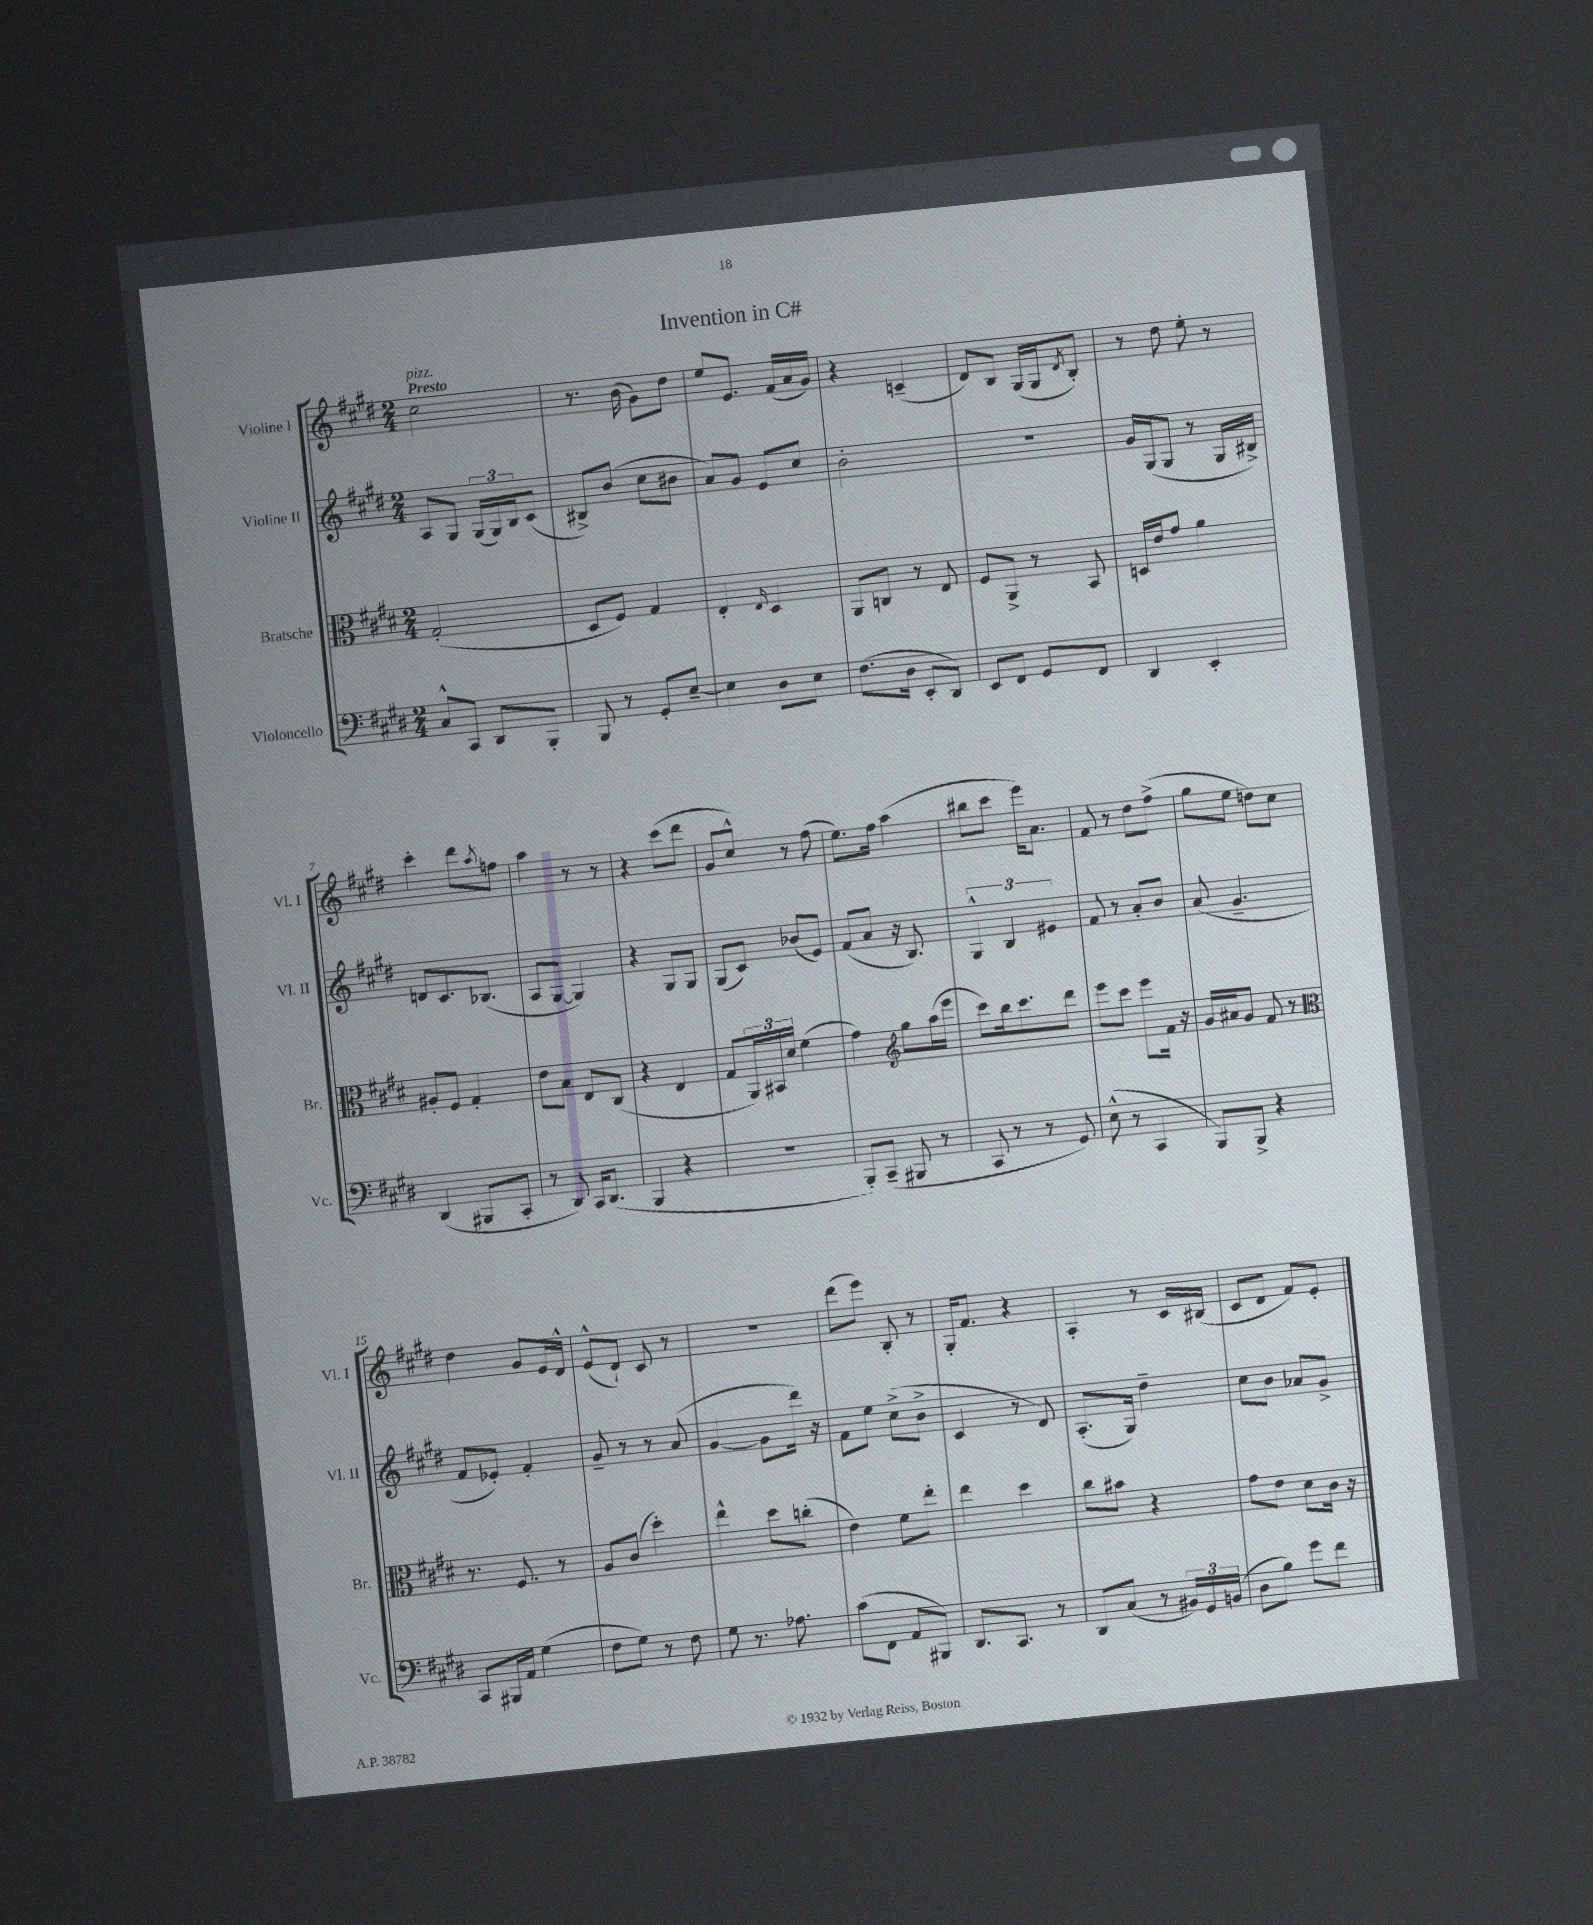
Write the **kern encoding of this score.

**kern	**kern	**kern	**kern
*staff4	*staff3	*staff2	*staff1
*clefF4	*clefC3	*clefG2	*clefG2
*k[f#c#g#d#]	*k[f#c#g#d#]	*k[f#c#g#d#]	*k[f#c#g#d#]
*M2/4	*M2/4	*M2/4	*M2/4
8C#^^/L	(2G#'/	8A/L	2cc#\
8CC#/J	.	8G#/J	.
8DD#/L	.	(24G#/LL	.
.	.	24G#/)	.
.	.	24B/J	.
8BBB'/J	.	(8c#/J	.
=	=	=	=
8BBB/	8D#/L	8B#^/L)	8.r
8r	8F#/J)	(8b/J	.
.	.	.	(16b\
8GG#'/L	4G#/	8cc#\L	8g#\L)
[8E~/J	.	8b#\J	8dd#\J
=	=	=	=
4E\]	4E'/	8a/L)	8ee/L
.	.	8g#/J	8.e/J
.	16qqE/	.	.
8D#\L	4D#/	8e/L	.
.	.	.	(16f#/LL
8E\J	.	8cc#/J	16a/
.	.	.	16g#/JJ)
=	=	=	=
(8.F#\L	8AA/L	2b'\	4r
.	8C/J	.	.
16D#\Jk	.	.	.
8EE'/L	8r	.	(4c~/
8DD#/J)	8E/	.	.
=	=	=	=
8EE/L	8F#/L	2r	8d#/L)
8FF#/J	8AA^/J	.	8B/J
8GG#/L	8r	.	(16G#/LL
.	.	.	16G#/J
.	.	.	8qd#/
8FF#/J	8BB/	.	8B'/J)
=	=	=	=
4DD#/	16D/LL	16g#/LL	8r
.	16e/J	(16G#/J	.
.	8g#/J	8G#/J	8dd#\
4EE'/	4a\	8r	8ee'\
.	.	16G#/LL	8r
.	.	16B#^/JJ)	.
=	=	=	=
(4DD#/	8A#'/L	8d/L	4ccc#'\
.	8F#/J	8.c#/	.
8BBB#/L	4G#'/	.	8ddd#\L
.	.	(8.B-/J	.
.	.	.	8qaa/
8CC#'/J	.	.	8ff\J
=	=	=	=
8r	8e\L	8A/L	4aa\
8DD#/)	8B\J	[8G#/J	.
16CC#/LK	8E/L	4G#/])	8r
(8.DD#/J	.	.	.
.	(8C#/J	.	8r
=	=	=	=
4BBB/	4r	4r	4r
4r	4E/	8G#/L	(8ccc#\L
.	.	8G#/J	8ddd#\J
=	=	=	=
2r	8G#/L	(8G#/L	8g#/L
.	24AA/L)	8c#/J)	8cc#^^/J)
.	24BB#/	.	.
.	24d#/JJ	.	.
.	(4f#\	(8b-/L	8r
.	.	8e/J)	(8ff#\
=	=	=	=
8BBB'/L)	4g#\)	(8f#/L	8.ee\L)
(8CC#~/J	.	8a/J	.
.	.	.	16ff#\Jk
*	*clefG2	*	*
8BBB#/	8gg#\L	16r	(4aa\
.	.	8.B/)	.
8r	(16aa\L	.	.
.	16eee\JJ	.	.
=	=	=	=
8CC#/	8ccc#\L)	6G#^^/	8bb#\L
8r	16bb\k	.	8ccc#\J
.	.	6B/	.
.	8.ccc#\	.	.
8r	.	.	16eee\LK)
.	.	.	8.a\J
.	.	6e#/	.
8GG#/)	8ddd#\J	.	.
=	=	=	=
(8E^^\	8eee\L	8f#/	8f#/
8r	8ccc#\J	8r	8r
4CC#/	8eee\L	8a'/L	8dd#\L
.	16f#\Jk	8b/J	(8ff#^\J
.	16r	.	.
=	=	=	=
8BBB/L)	16g#/LL	(8a/	8gg#\L
.	16a#/J	.	.
8BBB^/J	8g#/J	4.g#~/	8ee\J
4r	8f#/	.	8dd\L)
.	8r	.	8cc#\J
=	=	=	=
*	*clefC3	*	*
8CC#/L	8.r	8f#/L	4dd#\
16BBB#/L	.	8e-'/J)	.
16AA/JJ	8.F#/	.	.
(4G#\	.	4f#'/	8g#/L
.	8r	.	16e/L
.	.	.	16d#^^/JJ
=	=	=	=
8F#\L	8A/L	8g#~/	(8e^^/L
8G#\J)	(8c#/J	8r	8d#`/J)
8r	4dd#'\)	8r	8c#/
8F#\	.	(8a/	8r
=	=	=	=
8G#\	4ee^^\	[4g#/	2r
8.r	.	.	.
.	8dd#\L	8g#\]L	.
8.A-\	.	.	.
.	(8cc'\J	16ddd#\Jk)	.
.	.	16r	.
=	=	=	=
(8c#\L	4e\)	8f#\L	(8ddd#\L
8FF#\J	.	8ee\J	8eee\J)
8AA/L	8f#\L	(8cc#^\L	8B'/
8BBB#/J)	8ee'\J	8b^\J	8r
=	=	=	=
8.DD#/L	4ee\	4c#/	16G#'/LK
.	.	.	8.f#/J
8.CC#/J	.	.	.
.	4dd#\	8r	4r
8r	.	8d#/)	.
=	=	=	=
8DD#/L	8cc#\L	(8.A'/L	4A'/
(8C#/J	8b#\J	.	.
.	.	16G#/Jk)	.
8r	4r	4dd#~\	8r
24BB#/LL)	.	.	16c#/LL
24GG#/	.	.	.
.	.	.	(16B#/JJ
(24BB/JJ	.	.	.
=	=	=	=
8D#\L	8g#\L	8cc#\L	8c#/L
8B\J)	8e\J	8b\J	8d#/J
8g#\L	8d#\L	8a-/L	8f#/L)
8f#\J	16c#\Jk	8g#^/J	8e'/J
.	16r	.	.
==	==	==	==
*-	*-	*-	*-
